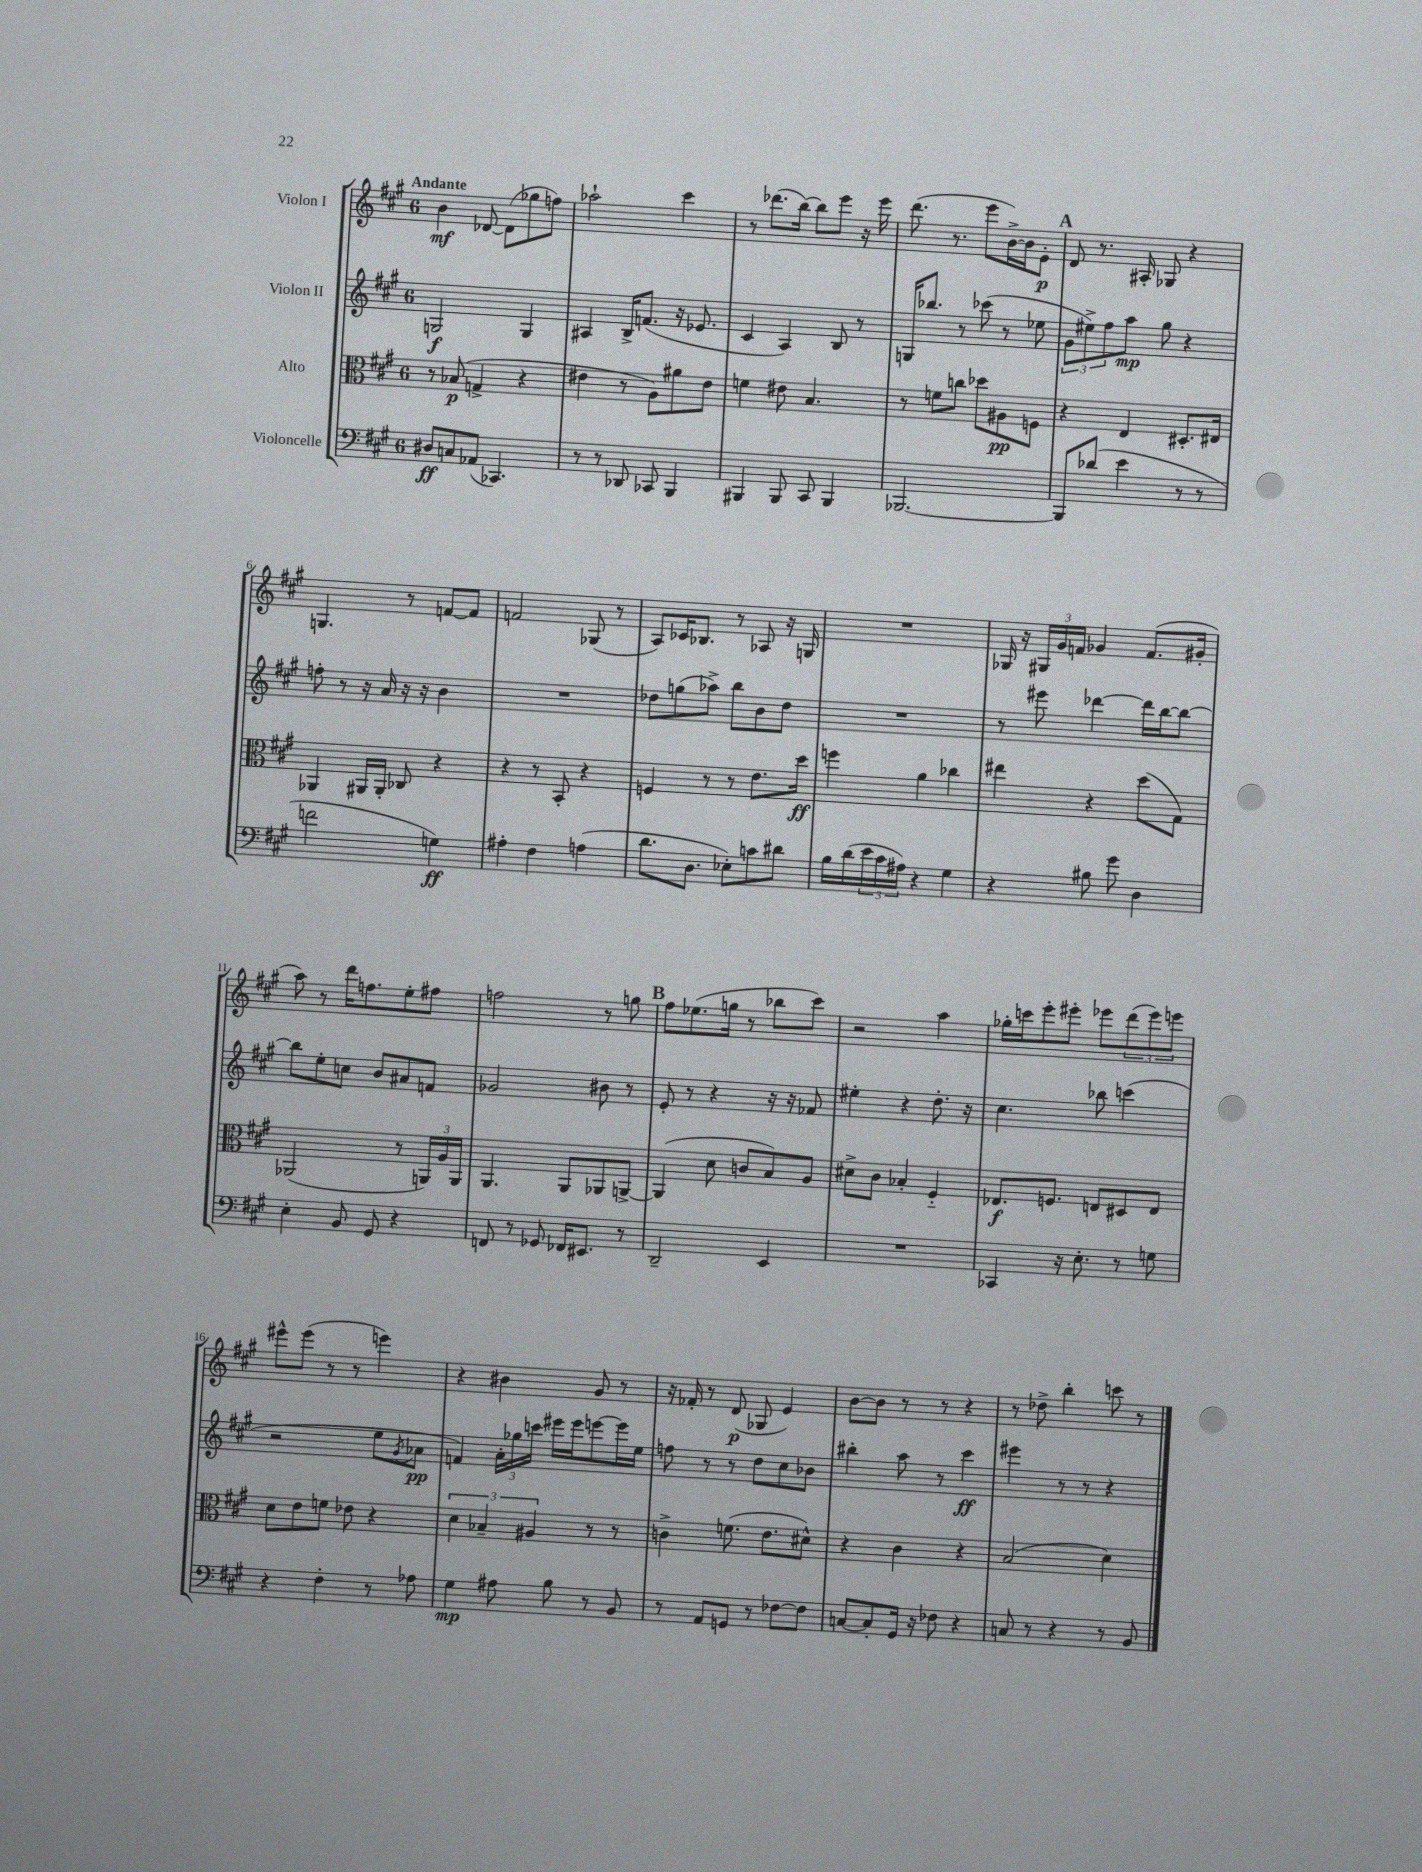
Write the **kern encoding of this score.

**kern	**dynam	**kern	**dynam	**kern	**dynam	**kern	**dynam
*part4	*part4	*part3	*part3	*part2	*part2	*part1	*part1
*staff4	*staff4	*staff3	*staff3	*staff2	*staff2	*staff1	*staff1
*I"Violoncelle	*	*I"Alto	*	*I"Violon II	*	*I"Violon I	*
*clefF4	*	*clefC3	*	*clefG2	*	*clefG2	*
*k[f#c#g#]	*	*k[f#c#g#]	*	*k[f#c#g#]	*	*k[f#c#g#]	*
*M6/8	*	*M6/8	*	*M6/8	*	*M6/8	*
=1	=1	=1	=1	=1	=1	=1	=1
!	!	!	!	!	!	!LO:TX:a:B:t=Andante	!
8D#X/L	ff	8r	.	2Gn/	f	4b\	mf
8Cn/	.	(8B-X/	p	.	.	.	.
(8AA-X/J	.	4Gn^/	.	.	.	[8d-X/	.
4.CC-X/)	.	.	.	.	.	(8d-\L]	.
.	.	4r	.	4G/	.	8gg-X\	.
.	.	.	.	.	.	8ffn\J)	.
=2	=2	=2	=2	=2	=2	=2	=2
8r	.	4e#X\	.	4A#X/	.	2aa-X`\	.
8r	.	.	.	.	.	.	.
8DD-X/	.	8r	.	16B^/KL	.	.	.
.	.	.	.	(8.fn/J	.	.	.
8CC-X/	.	8A\L)	.	.	.	.	.
4BBB/	.	8a#X\	.	16r	.	4ccc#\	.
.	.	.	.	8.e-X/	.	.	.
.	.	8e#\J	.	.	.	.	.
=3	=3	=3	=3	=3	=3	=3	=3
4BBB#X/	.	4fn\	.	4c#/	.	8r	.
.	.	.	.	.	.	(8.ddd-X\L	.
8BBB#/	.	8e#X\	.	4A/)	.	.	.
.	.	.	.	.	.	[16bb\Jk)	.
8CC#/	.	4.B/	.	.	.	8bb\L]	.
4BBB#/	.	.	.	8B/	.	8eee\J	.
.	.	.	.	8r	.	16r	.
.	.	.	.	.	.	16eee\	.
=4	=4	=4	=4	=4	=4	=4	=4
[2.BBB-X/	.	8r	.	16Gn/KL	.	(8.ddd\	.
.	.	.	.	8.bb-X/J	.	.	.
.	.	8fn\L	.	.	.	.	.
.	.	.	.	.	.	8.r	.
.	.	8ccn\J	.	8r	.	.	.
.	.	8dd-X\L	.	(8ccc-X\	.	8eee\L	.
.	.	8A#X\	pp	8r	.	[16b^\L)	.
.	.	.	.	.	.	16b\J]	.
.	.	8Fn\J	.	8ee-X\	.	8e'\J	p
!!LO:REH:place=s1:t=A
=5	=5	=5	=5	=5	=5	=5	=5
8BBB-/L]	.	4r	.	12g#\L	.	8d/	.
.	.	.	.	12ee#X^\)	.	.	.
(8d-X/J	.	.	.	.	.	8.r	.
.	.	.	.	12ff#\	.	.	.
4e\	.	4E/	.	8aa\J	mp	.	.
.	.	.	.	.	.	16A#X'/	.
.	.	.	.	8gg#\	.	8G-X/	.
8r	.	8.D#X'/L	.	4r	.	4r	.
8r	.	.	.	.	.	.	.
.	.	16E#X/Jk	.	.	.	.	.
!!LO:LB:g=z
=6	=6	=6	=6	=6	=6	=6	=6
2fn\	.	4AA-X/	.	8ffn'\	.	4.Gn/	.
.	.	.	.	8r	.	.	.
.	.	16AA#X/LL	.	16r	.	.	.
.	.	16AA#'/JJ	.	16a/	.	.	.
.	.	8C-X/	.	16r	.	8r	.
.	.	.	.	16r	.	.	.
4Gn\)	ff	4r	.	4b\	.	[8fn/L	.
.	.	.	.	.	.	8f/J]	.
=7	=7	=7	=7	=7	=7	=7	=7
4A#X'\	.	4r	.	2.r	.	2fn/	.
4F#\	.	8r	.	.	.	.	.
.	.	8BB'/	.	.	.	.	.
(4An\	.	4r	.	.	.	(8G-X/	.
.	.	.	.	.	.	8r	.
=8	=8	=8	=8	=8	=8	=8	=8
8.d\L	.	4Fn/	.	8dd-X\L	.	8A/L)	.
.	.	.	.	(8ggn\	.	16c-X/K	.
8.D\J	.	.	.	.	.	8.B-X/J	.
.	.	8r	.	8aa-X^\J)	.	.	.
8E-X'\L)	.	8r	.	8bb\L	.	8r	.
8cn\	.	8.e\L	.	8b\	.	8A-X/	.
8d#X\J	.	.	.	8dd-\J	.	16r	.
.	.	16dd\Jk	ff	.	.	16Gn/	.
=9	=9	=9	=9	=9	=9	=9	=9
16B\LL	.	4ffn\	.	2.r	.	2.r	.
(16d\	.	.	.	.	.	.	.
24e\	.	.	.	.	.	.	.
24c#\	.	.	.	.	.	.	.
24A#X\JJ)	.	.	.	.	.	.	.
4r	.	4a\	.	.	.	.	.
4G#\	.	4cc-X\	.	.	.	.	.
=10	=10	=10	=10	=10	=10	=10	=10
4r	.	4ee#X\	.	8r	.	16G-X/	.
.	.	.	.	.	.	16r	.
.	.	.	.	8eee#X\	.	24G#X/LL	.
.	.	.	.	.	.	24g#/	.
.	.	.	.	.	.	24fn/JJ	.
8B#X\	.	4r	.	[4ddd-X\	.	4g-X/	.
8g#\	.	.	.	.	.	.	.
4D\	.	(8dd\L	.	16ddd-\LL]	.	(8.f/L	.
.	.	.	.	[16bb\J	.	.	.
.	.	8G#\J)	.	8bb\J_	.	.	.
.	.	.	.	.	.	16g#X'/Jk	.
!!LO:LB:g=z
=11	=11	=11	=11	=11	=11	=11	=11
4E'\	.	(2AA-X/	.	8bb\L]	.	8aa\)	.
.	.	.	.	8ee'\	.	8r	.
8BB/	.	.	.	8ccn\J	.	16ddd\KL	.
.	.	.	.	.	.	8.ffn\	.
8GG#/	.	.	.	8b/L	.	.	.
4r	.	8r	.	8a#X/	.	8ee'\	.
.	.	24AAn/LL)	.	8fn/J	.	8ff#X\J	.
.	.	24A/	.	.	.	.	.
.	.	24AA/JJ	.	.	.	.	.
=12	=12	=12	=12	=12	=12	=12	=12
8FFn/	.	4.AA/	.	2g-X/	.	2ffn\	.
8r	.	.	.	.	.	.	.
8GG-X/	.	.	.	.	.	.	.
16FF-X/KL	.	8AA/L	.	.	.	.	.
8.EE#X/J	.	.	.	.	.	.	.
.	.	8AA-X/	.	8b#X\	.	8r	.
8r	.	[8AAn^/J	.	8r	.	8ggn\	.
!!LO:REH:place=s1:t=B
=13	=13	=13	=13	=13	=13	=13	=13
2DD~/	.	(4AA/]	.	8e'/	.	8ff#\L	.
.	.	.	.	8r	.	(8.ee-X\	.
.	.	8d\	.	4r	.	.	.
.	.	.	.	.	.	16ggn\Jk	.
.	.	8cn/L	.	.	.	8r	.
4EE/	.	8B/)	.	16r	.	8bb-X\L	.
.	.	.	.	16r	.	.	.
.	.	8A/J	.	8f-X/	.	8ccc#\J)	.
=14	=14	=14	=14	=14	=14	=14	=14
2.r	.	8d#X^\L	.	4ee#X'\	.	2r	.
.	.	8c#\J	.	.	.	.	.
.	.	4B-X'/	.	4r	.	.	.
.	.	4F#/	.	8.dd'\	.	4aa\	.
.	.	.	.	16r	.	.	.
=15	=15	=15	=15	=15	=15	=15	=15
4CC-X/	.	8.E-X/L	f	4.cc#\	.	16gg-X'\LL	.
.	.	.	.	.	.	16cccn\J	.
.	.	.	.	.	.	8eee'\	.
.	.	8.Fn/J	.	.	.	.	.
16r	.	.	.	.	.	8eee#X'\J	.
8.E'\	.	.	.	.	.	.	.
.	.	8En/L	.	8bb-X\	.	8eee-X\L	.
8r	.	8D#X/	.	(4cccn\	.	(12ddd\	.
.	.	.	.	.	.	12eee-\)	.
8Gn\	.	8E/J	.	.	.	.	.
.	.	.	.	.	.	12eeen\J	.
!!LO:LB:g=z
=16	=16	=16	=16	=16	=16	=16	=16
4r	.	8d\L	.	2r	.	8eee#X^^\L	.
.	.	8e\	.	.	.	(8eee#\J	.
4F#'\	.	8fn\J	.	.	.	8r	.
.	.	8e-X\	.	.	.	8r	.
8r	.	4r	.	8ee\L	.	4eeen\)	.
.	.	.	.	8qg#/	.	.	.
8A-X\	.	.	.	8a-X\J	pp	.	.
=17	=17	=17	=17	=17	=17	=17	=17
4G#\	mp	6d\	.	4fn/)	.	4r	.
.	.	6B-X~/	.	.	.	.	.
8A#X\	.	.	.	24a'\LL	.	4b#X\	.
.	.	.	.	24gg-X\	.	.	.
.	.	6A#X/	.	24cccn\JJ	.	.	.
8B\	.	.	.	16eee#X\LL	.	.	.
.	.	.	.	16eee#\J	.	.	.
8r	.	8r	.	[8eeen\	.	8g#/	.
8BB/	.	8r	.	16eee\L]	.	8r	.
.	.	.	.	16ee\JJ	.	.	.
=18	=18	=18	=18	=18	=18	=18	=18
8r	.	4cn^\	.	8ffn\	.	16r	.
.	.	.	.	.	.	16f-X'/	.
8AA/L	.	.	.	8r	.	8r	.
8GGn/J	.	(8.fn\	.	8r	.	(8d/	p
8r	.	.	.	8dd\L	.	8G-X/	.
.	.	8.e\L	.	.	.	.	.
[8F-X\L	.	.	.	8cc#\	.	4e/)	.
8F-\J]	.	8d#X^^\J)	.	8b-X\J	.	.	.
=19	=19	=19	=19	=19	=19	=19	=19
[8Cn/L	.	4r	.	4bb#X'\	.	[8b\L	.
8C'/]	.	.	.	.	.	8b\J]	.
16GG#/Jk	.	4c#\	.	8aa\	.	8r	.
16r	.	.	.	.	.	.	.
8F-X\	.	.	.	8r	.	8r	.
4r	.	4r	.	4ccc#\	ff	4r	.
=20	=20	=20	=20	=20	=20	=20	=20
8Cn/	.	(2B/	.	4eee#X\	.	8r	.
8r	.	.	.	.	.	8dd-X^\	.
4r	.	.	.	8r	.	4bb'\	.
.	.	.	.	8r	.	.	.
8r	.	4d\)	.	4r	.	8cccn\	.
8BB/	.	.	.	.	.	8r	.
==	==	==	==	==	==	==	==
*-	*-	*-	*-	*-	*-	*-	*-
